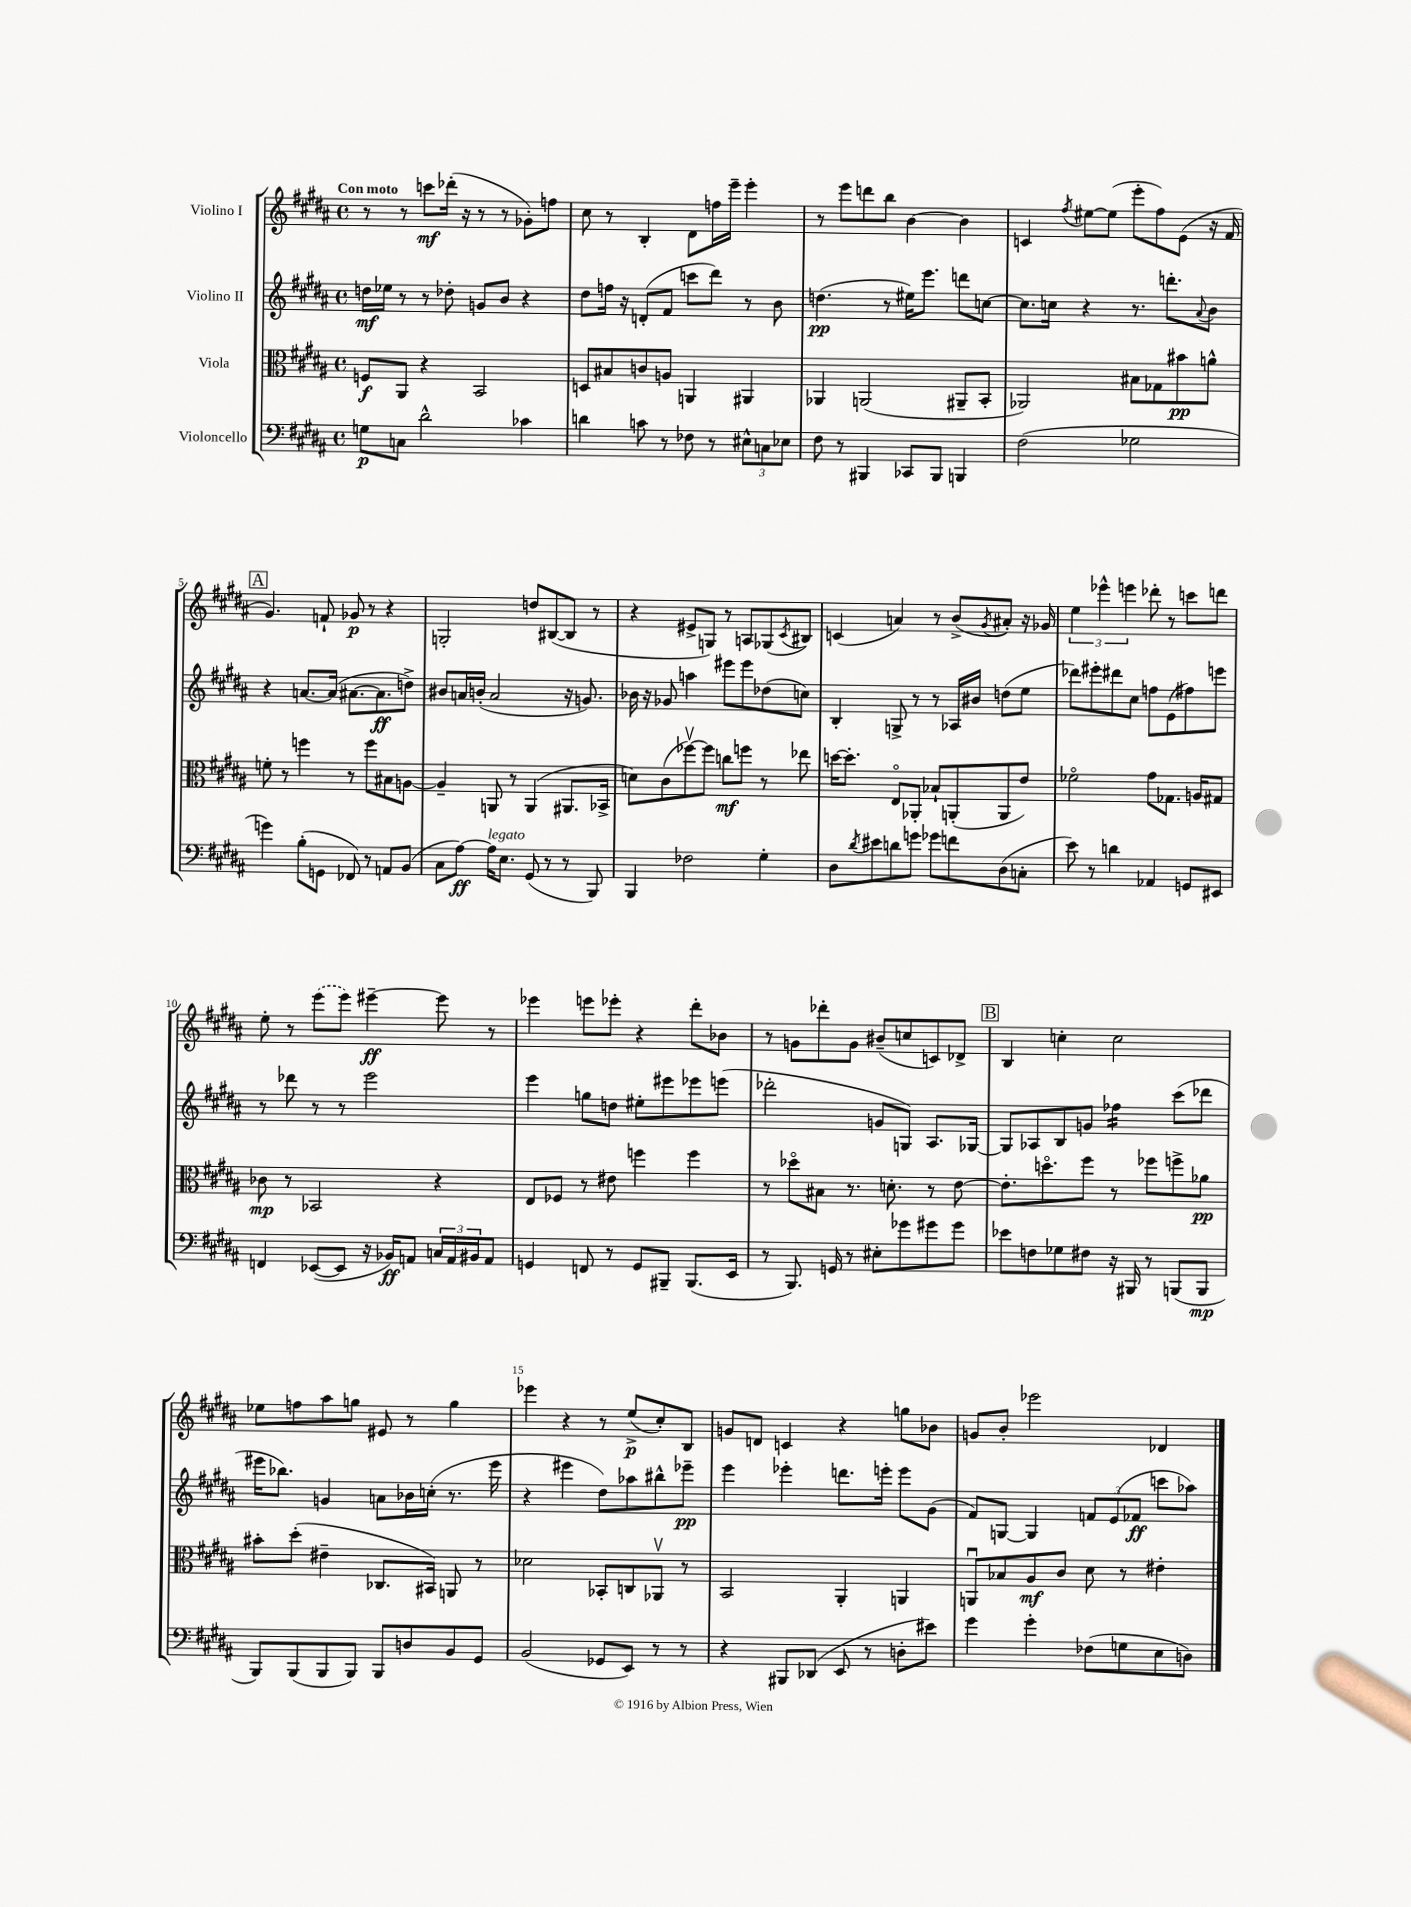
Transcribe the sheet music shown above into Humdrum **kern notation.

**kern	**kern	**kern	**kern
*staff4	*staff3	*staff2	*staff1
*clefF4	*clefC3	*clefG2	*clefG2
*k[f#c#g#d#a#]	*k[f#c#g#d#a#]	*k[f#c#g#d#a#]	*k[f#c#g#d#a#]
*M4/4	*M4/4	*M4/4	*M4/4
*met(c)	*met(c)	*met(c)	*met(c)
8G	8F	16dd	8r
.	.	16ee-	.
8C	8AA#	8r	8r
2d#^^	4r	8r	8ccc
.	.	8dd-'	(16ddd-'
.	.	.	16r
.	2BB	8g	8r
.	.	8b	8r
4c-	.	4r	8g-')
.	.	.	8ff
=	=	=	=
4d	8D	8dd#	8cc#
.	8B#	16ff	8r
.	.	16r	.
8c	8c	(8d'	4B'
8r	8A	8f#	.
8F-	4AA	8ccc	8d#
8r	.	8ddd#)	16ff
.	.	.	16eee~
12E#^^	4AA#	8r	4eee'
12C	.	.	.
.	.	8b	.
12E-	.	.	.
=	=	=	=
8F#	4AA-	(4.dd	8r
8r	.	.	8eee
4BBB#	(2AA	.	8ddd
.	.	8r	8bb
8CC-	.	16ee#)	[4b
.	.	8.eee	.
8BBB#	.	.	.
4BBB	8AA#~	8ddd	4b]
.	8BB'	[8cc	.
=	=	=	=
(2F#	2AA-)	8.cc]	4c
.	.	16cc	.
.	.	.	8qff#
.	.	4r	[8ee#
.	.	.	(8ee#]
2G-	8B#	8.r	8eee'
.	8G-	.	8ff#)
.	.	8.ddd'	.
.	8b#	.	(8e
.	.	8qqa#	.
.	8a^^	8b	16r
.	.	.	16f#
=	=	=	=
4g)	8f'	4r	4.g#)
.	8r	.	.
(8B'	4ff	[8.a	.
8GG	.	.	8f`
.	.	(16a]	.
8FF-)	8r	[8.a#	8g-
8r	8ff	.	8r
.	.	8.a#]	.
8AA	8B#	.	4r
(8BB	[8A	8dd^)	.
=	=	=	=
8C#	4A~]	8b#	2G'
[8A#)	.	16a	.
.	.	(16b'	.
16A#]	8AA	2a	.
8.E	.	.	.
.	8r	.	.
(8GG#	(4AA	.	8dd
8r	.	.	([8B#
8r	8.AA#	16r	8B#]
.	.	8.g)	.
8BBB)	.	.	8r
.	16BB-^	.	.
=	=	=	=
4BBB	8d)	16b-	4r
.	.	16r	.
.	(8c#	8g-	.
2F-	[8ff-v)	4aa	8e#^
.	8ff-]	.	8G)
.	8cc	8eee#	8r
.	8ff	8eee#	8A
4G#'	8r	(8dd-	(8G-
.	.	.	8qc#
.	8ee-	8cc)	8B#)
=	=	=	=
8D#	[16dd	4B'	(4c
.	8.dd']	.	.
8qd#	.	.	.
8e#	.	.	.
8d	8Eo	8G^	4a)
8g	8AA-'	8r	.
8g-	8B-`	8r	8r
8f	(8AA'	16A-	(8b^
.	.	16b#	.
.	.	.	8qg#
(8D#	8AA	(8dd	8a#')
8C'	8e)	8ee	16r
.	.	.	16g-
=	=	=	=
8e)	2f-o	8ddd-)	6ee
8r	.	8eee#'	.
.	.	.	6eee-^^
4d	.	8ddd#	.
.	.	.	6eee
.	.	8cc#	.
4AA-	8g#	8ff	8ddd-'
.	8.G-	(8e	8r
8GG	.	8ff#)	8ccc
.	16A	.	.
8EE#	8G#	8eee	8ddd
=	=	=	=
4FF	8c-	8r	8ee'
.	8r	8ddd-	8r
([8EE-	2BB-	8r	(8eee
8EE-]	.	8r	8eee)
16r	.	2eee	[4eee#~
16BB-)	.	.	.
8AA	.	.	.
24C	4r	.	8eee#]
24AA	.	.	.
24BB#	.	.	.
8AA	.	.	8r
=	=	=	=
4GG	8E	4eee	4eee-
.	8F-	.	.
8FF	8r	8gg	8eee
8r	8e#	8dd	8eee-'
8GG	4ff	8ee#'	4r
8BBB#~	.	8eee#	.
(8.BBB#	4ff	8eee-	8ddd#'
.	.	(8eee	8b-
16EE	.	.	.
=	=	=	=
8r	8r	2ddd-'	8r
8.BBB)	8dd-o	.	8g
.	8B#	.	8ddd-'
16GG	.	.	.
8r	8.r	.	8g
8E#'	.	8g	(8b#~
.	8.d'	.	.
8g-	.	8G)	8cc
8g#	8r	8.A#	8c)
8g#	[8e	.	8d-^
.	.	[16G-	.
=	=	=	=
8e-	8.e']	8G-]	4B
8F	.	8A-	.
.	8.ddo	.	.
8G-	.	8B	4cc'
8F#	8ff#	8g	.
16r	8r	4ff-	2cc
16BBB#	.	.	.
8r	8ff-	.	.
(8BBB	8ff^	(8ccc#	.
8BBB	8a-	8ddd-	.
=	=	=	=
8BBB)	8b#'	16eee#	8ee-
.	.	8.bb-)	.
(8BBB	(8dd#'	.	8ff
8BBB	4e#~	4g	8aa#
8BBB)	.	.	8gg
8BBB	8.C-	8a	8e#
8D	.	16b-	8r
.	16BB#)	(16cc'	.
8BB	8AA	8.r	4gg
8GG#	8r	.	.
.	.	16eee#	.
=	=	=	=
(2BB	2d-	4r	4eee-
.	.	4eee#	4r
8GG-	8BB-'	8dd#)	8r
8EE)	8C	8aa-	(8ee^
8r	8AA-v	8bb#^^	8cc#')
8r	8r	8eee-~	8B
=	=	=	=
4r	2BB	4eee	8g
.	.	.	8d
8BBB#	.	4eee-'	4c
(8DD-	.	.	.
8EE	4AA#'	8.ddd	4r
8r	.	.	.
.	.	16eee'	.
8D'	4AA	8eee	8gg
8e#)	.	(8g#	8b-
=	=	=	=
4g#	8AAu	8f#)	8g
.	8B-	[8G	8b'
4g#'	8A#	4G]	2eee-
.	8c#	.	.
(8F-	8d#	12f	.
.	.	(12e	.
8G	8r	.	.
.	.	12f-	.
8E	4e#'	8ccc	4d-
8D)	.	8aa-)	.
==	==	==	==
*-	*-	*-	*-
